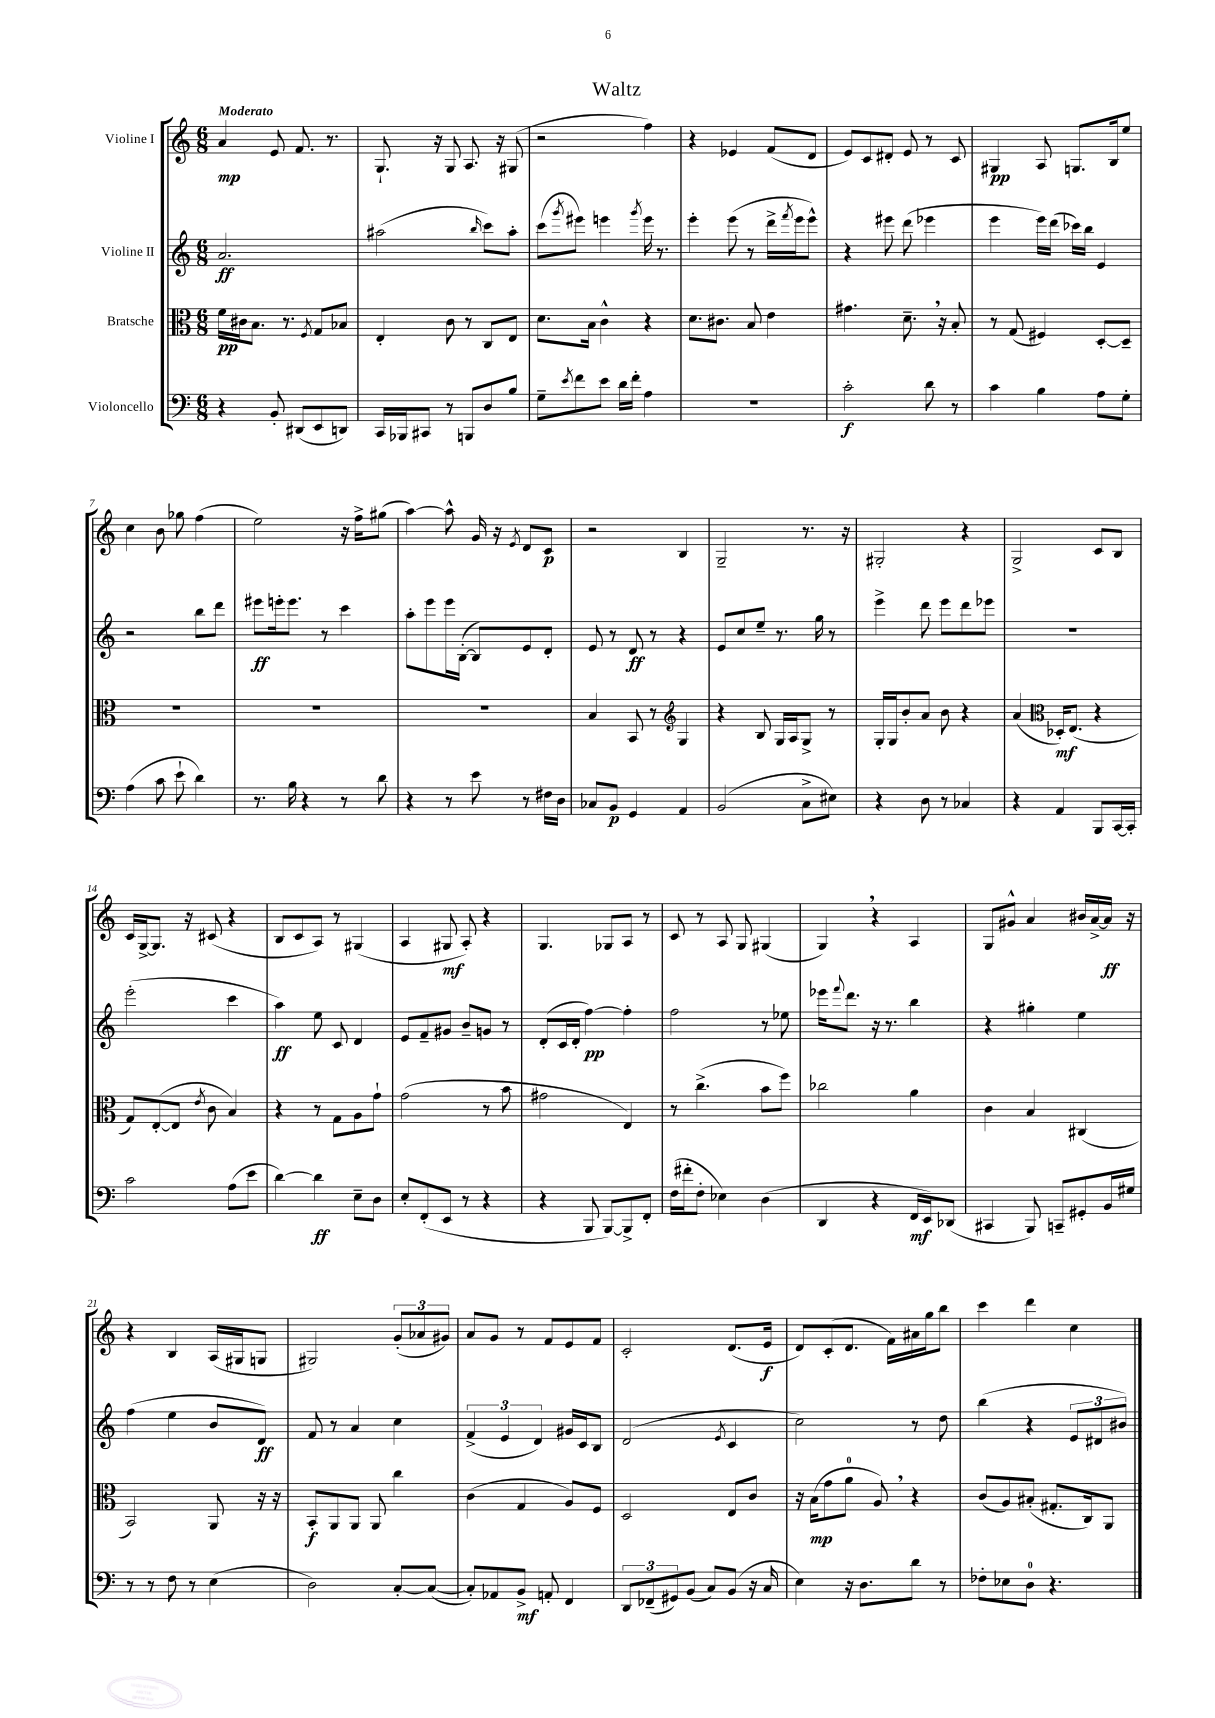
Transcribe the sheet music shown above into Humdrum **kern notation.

**kern	**kern	**kern	**kern
*staff4	*staff3	*staff2	*staff1
*clefF4	*clefC3	*clefG2	*clefG2
*k[]	*k[]	*k[]	*k[]
*M6/8	*M6/8	*M6/8	*M6/8
4r	16f	2.a	4a
.	16c#	.	.
.	8.B	.	.
8BB'	.	.	8e
.	8.r	.	.
(8DD#	.	.	8.f
.	8qF	.	.
8EE	8G	.	.
.	.	.	8.r
8DD)	8B-	.	.
=	=	=	=
16CC	4E'	(2aa#	8.G`
16BBB-	.	.	.
8CC#	.	.	.
.	.	.	16r
8r	8c	.	8G
8BBB	8r	.	8.A
.	.	16qqbb	.
8D	8C	8ccc)	.
.	.	.	16r
8B	8E	8aa#'	(8G#
=	=	=	=
8G~	8.d	(8ccc	2r
8qe	.	8qggg	.
8f	.	8eee#)	.
.	16B	.	.
8e	4c^^	4eee	.
16d	.	.	.
16f'	.	.	.
.	.	8qggg	.
4A	4r	16eee	4ff)
.	.	8.r	.
=	=	=	=
2.r	8.d	4eee'	4r
.	8.c#	.	.
.	.	(8eee	4e-
.	8B	8r	.
.	4e	16ddd^	(8f
.	.	8qfff	.
.	.	16eee	.
.	.	8eee^^)	8d
=	=	=	=
2c'	4.g#	4r	8e)
.	.	.	8c
.	.	8eee#	8d#'
.	8.d~	(8ddd	8e
8d	.	4eee-	8r
.	16r	.	.
8r	8B'	.	8c
=	=	=	=
4c	8r	4eee	4G#
.	(8G	.	.
4B	4F#)	16eee)	8A
.	.	(16ddd	.
.	.	16ccc-)	8.G
.	.	16bb	.
8A	[8D'	4e	.
.	.	.	16B
8G'	8D~]	.	8ee
=	=	=	=
(4A	2.r	2r	4cc
8c	.	.	8b
8e`	.	.	8gg-
4d)	.	8bb	(4ff
.	.	8ddd	.
=	=	=	=
8.r	2.r	8eee#	2ee)
.	.	16eee'	.
16B	.	8.eee	.
4r	.	.	.
.	.	8r	.
8r	.	4ccc	16r
.	.	.	16ff^
8d	.	.	(8gg#
=	=	=	=
4r	2.r	8aa'	[4aa)
.	.	8eee	.
8r	.	16eee	8aa^^]
.	.	([16B'	.
8e	.	8B])	16g
.	.	.	16r
.	.	.	8qe
8r	.	8e	8d
16F#	.	8d'	8c
16D	.	.	.
=	=	=	=
8C-	4B	8e	2r
8BB	.	8r	.
4GG	8BB	8d	.
.	8r	8r	.
*	*clefG2	*	*
4AA	4G	4r	4B
=	=	=	=
(2BB	4r	8e	2G~
.	.	8cc	.
.	8B	8ee~	.
.	16G	8.r	.
.	16A	.	.
8C^	8G^	.	8.r
.	.	16gg	.
8E#)	8r	8r	.
.	.	.	16r
=	=	=	=
4r	16G'	4eee^	2G#'
.	16G	.	.
.	8b'	.	.
8D	8a	8ddd	.
8r	8b	8eee	.
4C-	4r	8ddd	4r
.	.	8eee-	.
=	=	=	=
4r	(4a	2.r	2G^
*	*clefC3	*	*
4AA	16D-')	.	.
.	(8.E	.	.
8BBB	4r	.	8c
[16CC	.	.	8B
16CC']	.	.	.
=	=	=	=
2c	8G)	(2eee'	16c
.	.	.	[16G^
.	([8E'	.	8.G]
.	8E]	.	.
.	.	.	16r
.	8qe	.	.
.	8c	.	(8c#
(8A	4B)	4ccc	4r
8e	.	.	.
=	=	=	=
[4d)	4r	4aa)	8B
.	.	.	8c
4d]	8r	8ee	8A)
.	8G	8c	8r
8E~	8A	4d	(4G#
8D	8g`	.	.
=	=	=	=
8E'	(2g	8e	4A
(8FF'	.	8f~	.
8EE	.	8g#	8G#
8r	.	8b~	8A')
4r	8r	8g	4r
.	8b	8r	.
=	=	=	=
4r	2g#	(8d'	4.G
.	.	16c	.
.	.	16d'	.
8BBB	.	[4ff)	.
[8BBB)	.	.	8G-
8BBB^]	4E)	4ff']	8A
8FF'	.	.	8r
=	=	=	=
(16F	8r	2ff	8c
16f#'	.	.	.
8F'	(4.cc^	.	8r
4E-)	.	.	8A
.	.	.	8G
(4D	8b	8r	(4G#
.	8ff)	8ee-	.
=	=	=	=
4DD	2cc-	16eee-	4G)
.	.	8qqfff	.
.	.	8.ddd	.
4r	.	16r	4r
.	.	8.r	.
16FF	4a	4bb	4A
16EE)	.	.	.
(8DD-	.	.	.
=	=	=	=
4CC#	4c	4r	8G
.	.	.	8g#^^
8BBB)	4B	4gg#'	4a
8CC~	.	.	.
8GG#'	(4C#	4ee	16b#
.	.	.	[16a^
16BB	.	.	16a]
16G#	.	.	16r
=	=	=	=
8r	2BB)	(4ff	4r
8r	.	.	.
8F	.	4ee	4B
8r	.	.	.
(4E	8AA	8b	(16A
.	.	.	16G#
.	16r	8d)	8G
.	16r	.	.
=	=	=	=
2D)	8BB'	8f	2G#)
.	8AA	8r	.
.	8AA	4a	.
.	8AA	.	.
[8C'	4cc	4cc	(12g'
.	.	.	12a-
(8C_	.	.	.
.	.	.	12g#)
=	=	=	=
8C'])	(4c	(6f^	8a
8AA-	.	.	8g
.	.	6e	.
8BB^	4G	.	8r
.	.	6d)	.
8AA'	.	.	8f
4FF	8A)	16g#	8e
.	.	16c	.
.	8F	8B	8f
=	=	=	=
12DD	2D	(2d	2c'
(12FF-~	.	.	.
12GG#)	.	.	.
(8BB	.	.	.
8C)	.	.	.
.	.	8qe	.
(8BB	8E	4c	(8.d
16r	8c	.	.
16C	.	.	16e
=	=	=	=
4E)	16r	2cc)	8d)
.	(16B	.	.
.	8g	.	(8c'
16r	8a	.	8.d
8.D	.	.	.
.	8A)	.	.
.	.	.	16f)
8d	4r	8r	16a#
.	.	.	16gg
8r	.	8dd	8bb
=	=	=	=
8F-'	(8c	(4bb	4ccc
8E-	8A)	.	.
8D	(8B#'	4r	4ddd
4.r	8.G#'	.	.
.	.	12e	4cc
.	16C)	.	.
.	.	12d#	.
.	8AA	.	.
.	.	12b#)	.
==	==	==	==
*-	*-	*-	*-
